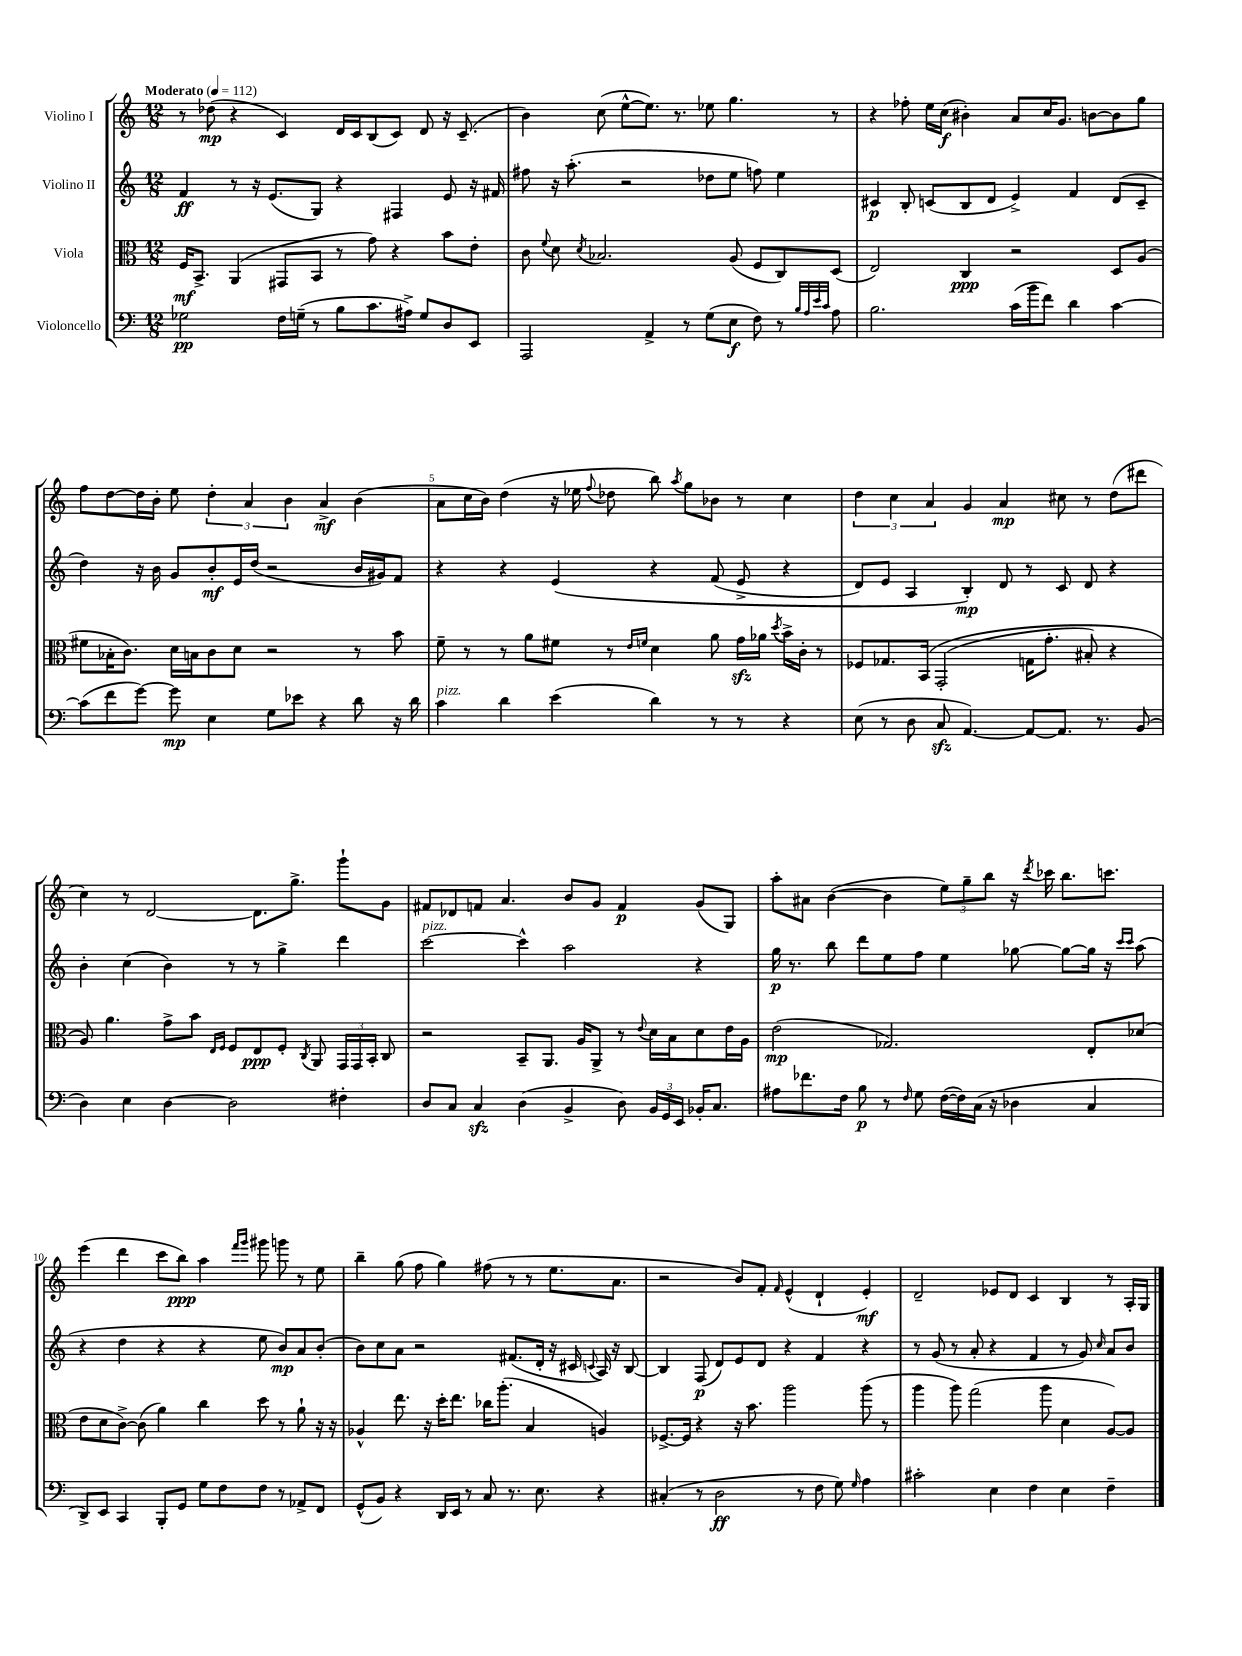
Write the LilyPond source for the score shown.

<<
\new StaffGroup <<
\new Staff = "s0" \with { instrumentName = "Violino I" } {
    \clef treble \key c \major \numericTimeSignature \time 12/8 \tempo "Moderato" 4 = 112
    \autoBeamOff r8 des''8\mp( r4 c'4) d'16[ c'16 b8( c'8]) d'8 r16 c'8.--( |
    b'4) c''8( e''8[~-^ e''8.]) r8. ees''8 g''4. r8 |
    r4 fes''8-. e''16[ c''16]\f( bis'4-.) a'8[ c''16 g'8.] b'8[~ b'8 g''8] |
    f''8[ d''8~ d''16 b'16]-. e''8 \tuplet 3/2 { d''4-. a'4 b'4 } a'4->\mf b'4( |
    a'8[ c''16 b'16]) d''4( r16 ees''16 \appoggiatura { f''8 } des''8 b''8) \acciaccatura { a''8 } g''8[ bes'8] r8 c''4 |
    \tuplet 3/2 { d''4 c''4 a'4 } g'4 a'4\mp cis''8 r8 d''8[( dis'''8] |
    c''4) r8 d'2~ d'8.[ g''8.]-> g'''8[-! g'8] |
    fis'8[ des'8 f'8] a'4. b'8[ g'8] f'4\p g'8[( g8]) |
    a''8[-. ais'8] b'4~( b'4 \tuplet 3/2 { e''8[) g''8-- b''8] } r16 \acciaccatura { d'''8 } ces'''16 b''8.[ c'''8.] |
    e'''4( d'''4 c'''8[ b''8]\ppp) a''4 \grace { f'''16[ g'''16] } gis'''8 g'''8 r8 e''8 |
    b''4-- g''8( f''8 g''4) fis''8( r8 r8 e''8.[ a'8.] |
    r2 b'8[) f'8]-. \grace { f'16 } e'4-^( d'4-! e'4-.\mf) |
    d'2-- ees'8[ d'8] c'4 b4 r8 a16[-. g16] \bar "|." |
}
\new Staff = "s1" \with { instrumentName = "Violino II" } {
    \clef treble \key c \major \numericTimeSignature \time 12/8
    \autoBeamOff f'4\ff r8 r16 e'8.[( g8]) r4 fis4 e'8 r16 fis'16 |
    fis''8 r16 a''8.-.( r2 des''8[ e''8] f''8) e''4 |
    cis'4\p b8-. c'8[( b8 d'8] e'4->) f'4 d'8[( c'8]-- |
    d''4) r16 b'16 g'8[ b'8-.\mf e'16 d''16]( r2 b'16[ gis'16) f'8] |
    r4 r4 e'4\( r4 f'8( e'8-> r4 |
    d'8[) e'8] a4 b4-.\mp\) d'8 r8 c'8 d'8 r4 |
    b'4-. c''4( b'4) r8 r8 g''4-> d'''4 |
    c'''2~^\markup { \italic "pizz." } c'''4-^ a''2 r4 |
    g''16\p r8. b''8 d'''8[ e''8 f''8] e''4 ges''8~ ges''8[~ ges''16] r16 \grace { c'''16[ c'''16] } a''8( |
    r4 d''4 r4 r4 e''8 b'8[\mp) a'8 b'8]-.( |
    b'8[) c''8 a'8] r2 fis'8.[( d'16]-. r16 cis'16 \appoggiatura { c'8 } a16) r16 b8~ |
    b4 f8\p( d'8[) e'8 d'8] r4 f'4 r4 |
    r8 g'8( r8 a'8-. r4 f'4 r8 g'8) \grace { c''16 } a'8[ b'8] \bar "|." |
}
\new Staff = "s2" \with { instrumentName = "Viola" } {
    \clef alto \key c \major \numericTimeSignature \time 12/8
    \autoBeamOff f16[\mf b,8.]-> a,4( gis,8[ b,8] r8 g'8) r4 b'8[ e'8]-. |
    c'8 \appoggiatura { f'8 } d'8 \acciaccatura { d'8 } bes2. a8( f8[ c8) d8]( |
    e2) c4\ppp r2 d8[ a8]( |
    fis'8[ bes16-. c'8.]) d'16[ b16 c'8 d'8] r2 r8 b'8 |
    f'8-- r8 r8 a'8[ fis'8] r8 \grace { e'16[ f'16] } d'4 a'8 g'16[\sfz aes'16] \acciaccatura { d''8 } b'16[-> c'16]-. r8 |
    fes8[ ges8. b,16]\( g,2-.( g16[ g'8.]-. bis8-.) r4 |
    a8\) a'4. g'8[-> b'8] \grace { e16[ f16] } f8[ e8\ppp f8]-. \acciaccatura { c8 } a,8 \tuplet 3/2 { g,16[ g,16 b,16]-. } c8 |
    r2 b,8[-- a,8.] a16[ a,8]-> r8 \appoggiatura { e'8 } d'16[ b16 d'8 e'16 a16] |
    e'2\mp( ges2.) e8[-. des'8]( |
    e'8[ d'8 c'8]~->) c'8( a'4) c''4 d''8 r8 a'8-! r16 r16 |
    aes4-^ e''8. r16 d''16[-. e''8.] ces''16[ a''8.]-.( b4 a4) |
    fes8.[~-> fes16] r4 r16 b'8. a''2 a''8( r8 |
    a''4 a''8) g''2( a''8 d'4 a8[~) a8] \bar "|." |
}
\new Staff = "s3" \with { instrumentName = "Violoncello" } {
    \clef bass \key c \major \numericTimeSignature \time 12/8
    \autoBeamOff ges2\pp f16[ g16]--( r8 b8[ c'8. ais16]->) g8[ d8 e,8] |
    a,,2 a,4-> r8 g8[( e8]\f f8) r8 \grace { b32[ a32 e'32 c'32] } a8 |
    b2. c'16[( b'16 f'8]) d'4 c'4~ |
    c'8[( f'8 g'8]~) g'8\mp e4 g8[ ees'8] r4 d'8 r16 d'16 |
    c'4^\markup { \italic "pizz." } d'4 e'4( d'4) r8 r8 r4 |
    e8( r8 d8 c8\sfz a,4.~) a,8[~ a,8.] r8. b,8( |
    d4) e4 d4~ d2 fis4-. |
    d8[ c8] c4\sfz d4( b,4-> d8) \tuplet 3/2 { b,16[ g,16 e,16] } bes,16[-. c8.] |
    ais8[ fes'8. f16] b8\p r8 \grace { f16 } g8 f16[~( f16) c16]( r16 des4 c4 |
    d,8[->) e,8] c,4 b,,8[-. g,8] g8[ f8 f8] r8 aes,8[-> f,8] |
    g,8[-^( b,8]) r4 d,16[ e,16] r8 c8 r8. e8. r4 |
    cis4-.( r8 d2\ff r8 f8 g8) \grace { g16 } a4 |
    cis'2-. e4 f4 e4 f4-- \bar "|." |
}
>>
>>
\layout { \context { \Score \override BarNumber.break-visibility = ##(#f #t #t) barNumberVisibility = #(every-nth-bar-number-visible 5) } }
